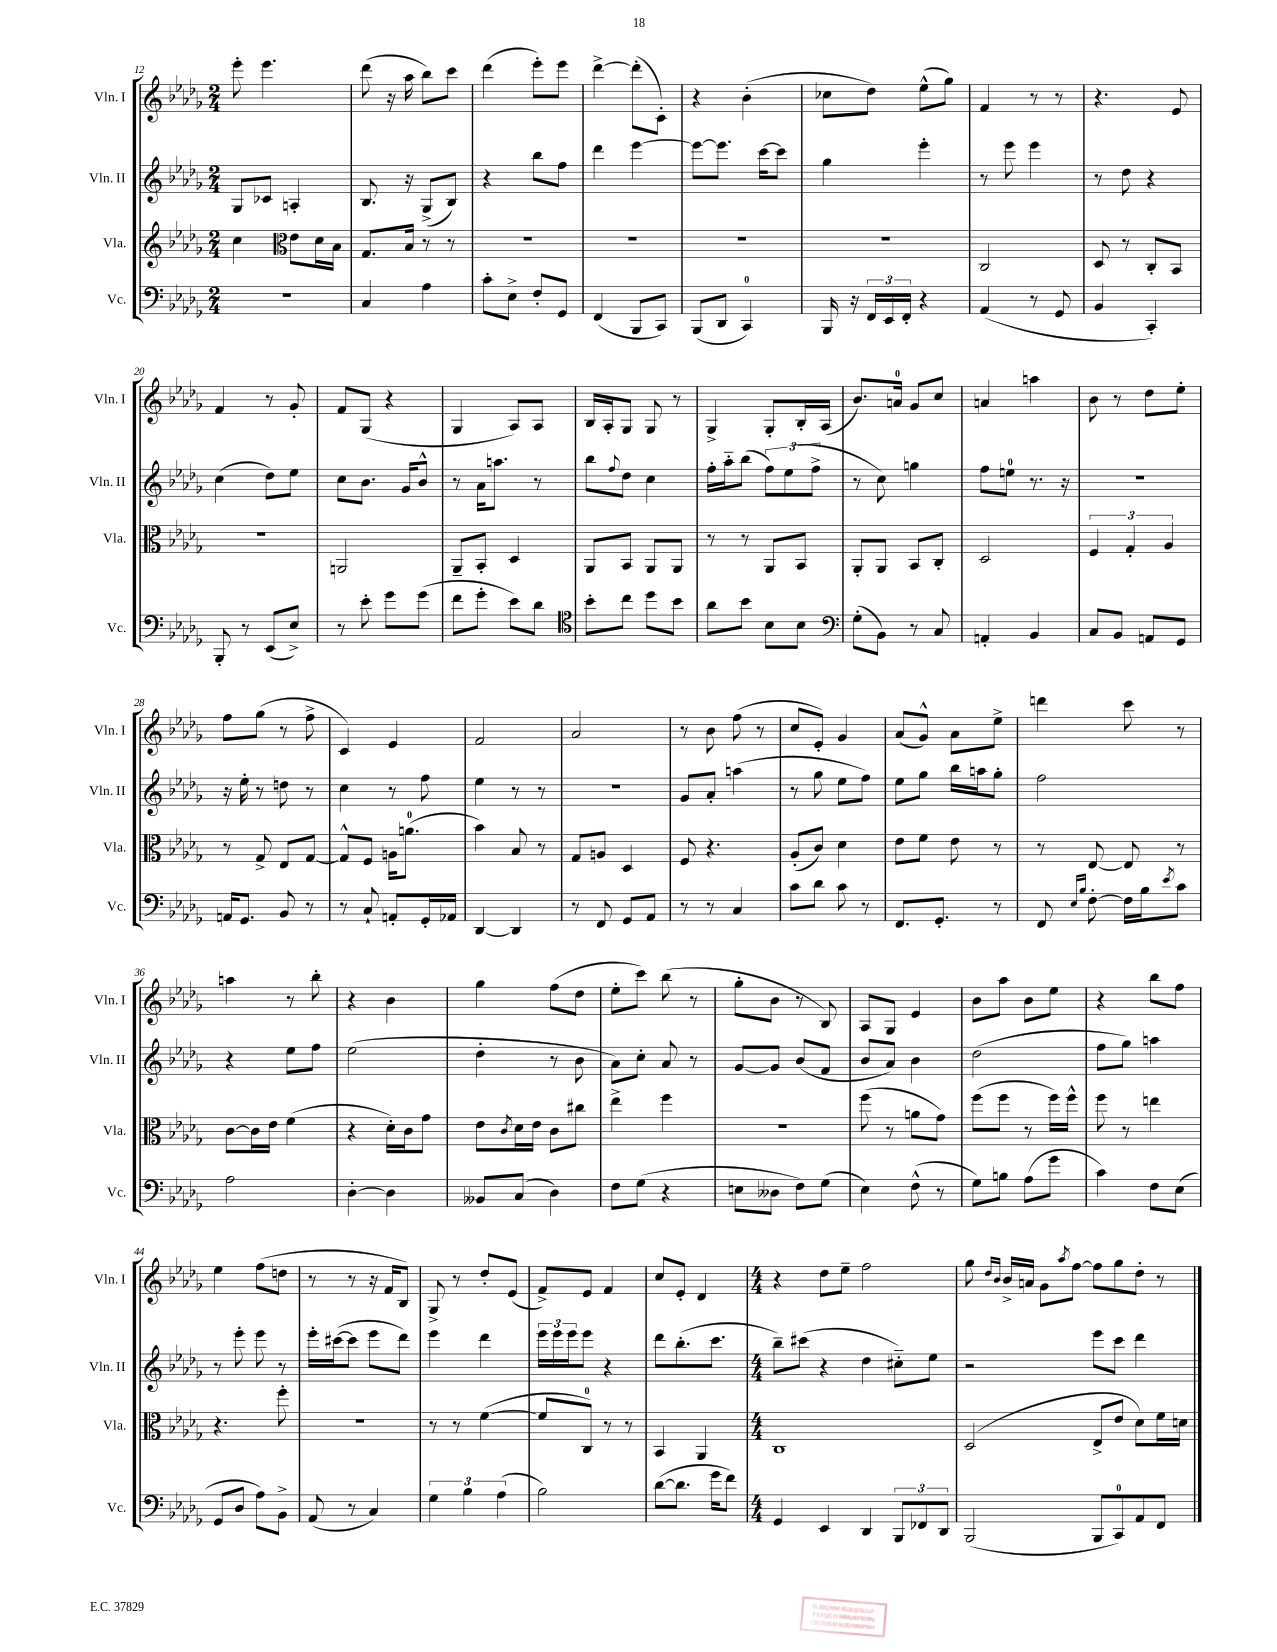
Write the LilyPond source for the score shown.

<<
\new StaffGroup <<
\new Staff = "s0" \with { instrumentName = "Vln. I" shortInstrumentName = "Vln. I" } {
    \clef treble \key des \major \numericTimeSignature \time 2/4
    ees'''8-. ees'''4. |
    des'''8( r16 aes''16 bes''8) c'''8 |
    des'''4( ees'''8-.) ees'''8 |
    des'''4~-> des'''8-.( c'8-.) |
    r4 bes'4-.( |
    ces''8 des''8) ees''8-^( ges''8) |
    f'4 r8 r8 |
    r4. ees'8 |
    f'4 r8 ges'8-. |
    f'8 ges8( r4 |
    ges4 aes8) aes8 |
    bes16 aes16-. ges8 ges8 r8 |
    ges4-> ges8-. bes16-. aes16( |
    bes'8.) a'16-0 ges'8 c''8 |
    a'4 a''4 |
    bes'8 r8 des''8 ees''8-. |
    f''8 ges''8( r8 f''8-> |
    c'4) ees'4 |
    f'2 |
    aes'2 |
    r8 bes'8 f''8( r8 |
    c''8 ees'8-.) ges'4 |
    aes'8( ges'8-^) aes'8 ees''8-> |
    d'''4 c'''8 r8 |
    a''4 r8 bes''8-. |
    r4 bes'4 |
    ges''4 f''8( des''8 |
    ees''8-. c'''8) bes''8( r8 |
    ges''8-. bes'8 r8 bes8) |
    aes8 ges8 ees'4 |
    bes'8 aes''8 bes'8 ees''8 |
    r4 bes''8 f''8 |
    ees''4 f''8( d''8 |
    r8 r8 r16 f'16 bes8) |
    ges8-> r8 des''8-. ees'8( |
    f'8->) ees'8 f'4 |
    c''8 ees'8-. des'4 |
    \numericTimeSignature \time 4/4 r4 des''8 ees''8-- f''2 |
    ges''8 \grace { des''16 bes'16 } bes'16-> a'16 ges'8 \acciaccatura { aes''8 } f''8~ f''8 ges''8 des''8-. r8 \bar "|." |
}
\new Staff = "s1" \with { instrumentName = "Vln. II" shortInstrumentName = "Vln. II" } {
    \clef treble \key des \major \numericTimeSignature \time 2/4
    ges8 ces'8 a4-. |
    bes8. r16 ges8->( bes8) |
    r4 bes''8 f''8 |
    des'''4 ees'''4~ |
    ees'''8~ ees'''8. c'''16~ c'''8 |
    ges''4 ees'''4-. |
    r8 ees'''8 ees'''4 |
    r8 des''8 r4 |
    c''4( des''8) ees''8 |
    c''8 bes'8. ges'16 bes'8-^ |
    r8 aes'16 a''8. r8 |
    bes''8 \appoggiatura { f''8 } des''8 c''4 |
    f''16-. aes''16-_ bes''8( \tuplet 3/2 { f''8) ees''8( f''8-> } |
    r8 c''8) g''4 |
    f''8 e''8-0 r8. r16 |
    R2 |
    r16 ees''16-. r8 d''8 r8 |
    c''4 r8 f''8 |
    ees''4 r8 r8 |
    R2 |
    ges'8 aes'8-. a''4( |
    r8 ges''8 ees''8 f''8) |
    ees''8 ges''8 bes''16 a''16 ges''8-. |
    f''2 |
    r4 ees''8 f''8 |
    ees''2( |
    des''4-. r8 bes'8 |
    aes'8) c''8-. aes'8 r8 |
    ges'8~ ges'8 bes'8( f'8 |
    bes'8 aes'8) bes'4 |
    des''2( |
    f''8 ges''8) a''4 |
    r8 ees'''8-. ees'''8 r8 |
    ees'''16-. cis'''16~( cis'''8 ees'''8 des'''8) |
    ees'''4 des'''4 |
    \tuplet 3/2 { ees'''16 ees'''16 ees'''16 } ees'''8 r4 |
    des'''8 bes''8.-.( c'''8. |
    \numericTimeSignature \time 4/4 bes''8--) cis'''8( r4 des''4 cis''8-_) ees''8 |
    r2 ees'''8 c'''8 des'''4 \bar "|." |
}
\new Staff = "s2" \with { instrumentName = "Vla." shortInstrumentName = "Vla." } {
    \clef treble \key des \major \numericTimeSignature \time 2/4
    c''4 \clef alto ees'8 des'16 bes16 |
    ges8. bes16 r8 r8 |
    R2 |
    R2 |
    R2 |
    R2 |
    c2 |
    des8 r8 c8-. bes,8 |
    r2 |
    a,2 |
    aes,8-- bes,8-. des4 |
    aes,8 bes,8 aes,8 aes,8 |
    r8 r8 aes,8 bes,8 |
    aes,8-. aes,8 bes,8 c8-. |
    des2 |
    \tuplet 3/2 { f4 ges4-. aes4 } |
    r8 ges8-> ees8 ges8~ |
    ges8-^ f8 a16 a'8.-0( |
    bes'4) bes8 r8 |
    ges8 a8 des4 |
    f8 r4. |
    aes8-.( c'8) des'4 |
    ees'8 f'8 ees'8 r8 |
    r8 ees8~ ees8 r8 |
    c'8~ c'16 ees'16 f'4( |
    r4 des'16-.) c'16 ges'8 |
    ees'8 \acciaccatura { c'8 } des'16 ees'16 c'8 cis''8 |
    ees''4-> f''4 |
    r2 |
    f''8( r8 a'8 ges'8) |
    f''8( f''8 r8 f''16) f''16-^ |
    f''8 r8 e''4 |
    r4. f''8-. |
    r2 |
    r8 r8 f'4~( |
    f'8 c8-0) r8 r8 |
    bes,4 aes,4 |
    \numericTimeSignature \time 4/4 c1 |
    des2( ees8-> ees'8 des'8) f'16 d'16 \bar "|." |
}
\new Staff = "s3" \with { instrumentName = "Vc." shortInstrumentName = "Vc." } {
    \clef bass \key des \major \numericTimeSignature \time 2/4
    R2 |
    c4 aes4 |
    c'8-. ees8-> f8-. ges,8 |
    f,4( bes,,8 c,8) |
    bes,,8( des,8 c,4-0) |
    bes,,16 r16 \tuplet 3/2 { f,16 ees,16 f,16-. } r4 |
    aes,4( r8 ges,8 |
    bes,4 c,4-.) |
    bes,,8-. r8 ees,8( ees8->) |
    r8 ees'8-. ges'8 ges'8( |
    f'8 ges'8-. ees'8) des'8 |
    \clef tenor bes'8-. c''8 des''8 bes'8 |
    aes'8 bes'8 bes8 bes8 |
    \clef bass ges8-.( bes,8) r8 c8 |
    a,4-. bes,4 |
    c8 bes,8 a,8 ges,8 |
    a,16 ges,8. bes,8 r8 |
    r8 c8-! a,8-. ges,16-. aes,16 |
    des,4~ des,4 |
    r8 f,8 ges,8 aes,8 |
    r8 r8 c4 |
    c'8 des'8 c'8 r8 |
    f,8. ges,8.-. r8 |
    f,8 \grace { ees16 bes16 } f8~-. f16 bes16 \acciaccatura { ees'8 } c'8 |
    aes2 |
    des4~-. des4 |
    beses,8 c8( des4) |
    f8 ges8( r4 |
    e8 deses8 f8) ges8( |
    ees4) f8-^( r8 |
    ges8) b8 aes8( ges'8 |
    c'4) f8 ees8( |
    ges,8 des8 aes8) bes,8-> |
    aes,8( r8 c4) |
    \tuplet 3/2 { ges4 bes4 aes4( } |
    bes2) |
    des'8~( des'8. ges'16 f'8) |
    \numericTimeSignature \time 4/4 ges,4 ees,4 des,4 \tuplet 3/2 { bes,,8 fes,8 des,8 } |
    bes,,2( bes,,8 c,8-0) aes,8 f,8 \bar "|." |
}
>>
>>
\layout { \context { \Score currentBarNumber = #12 } }
